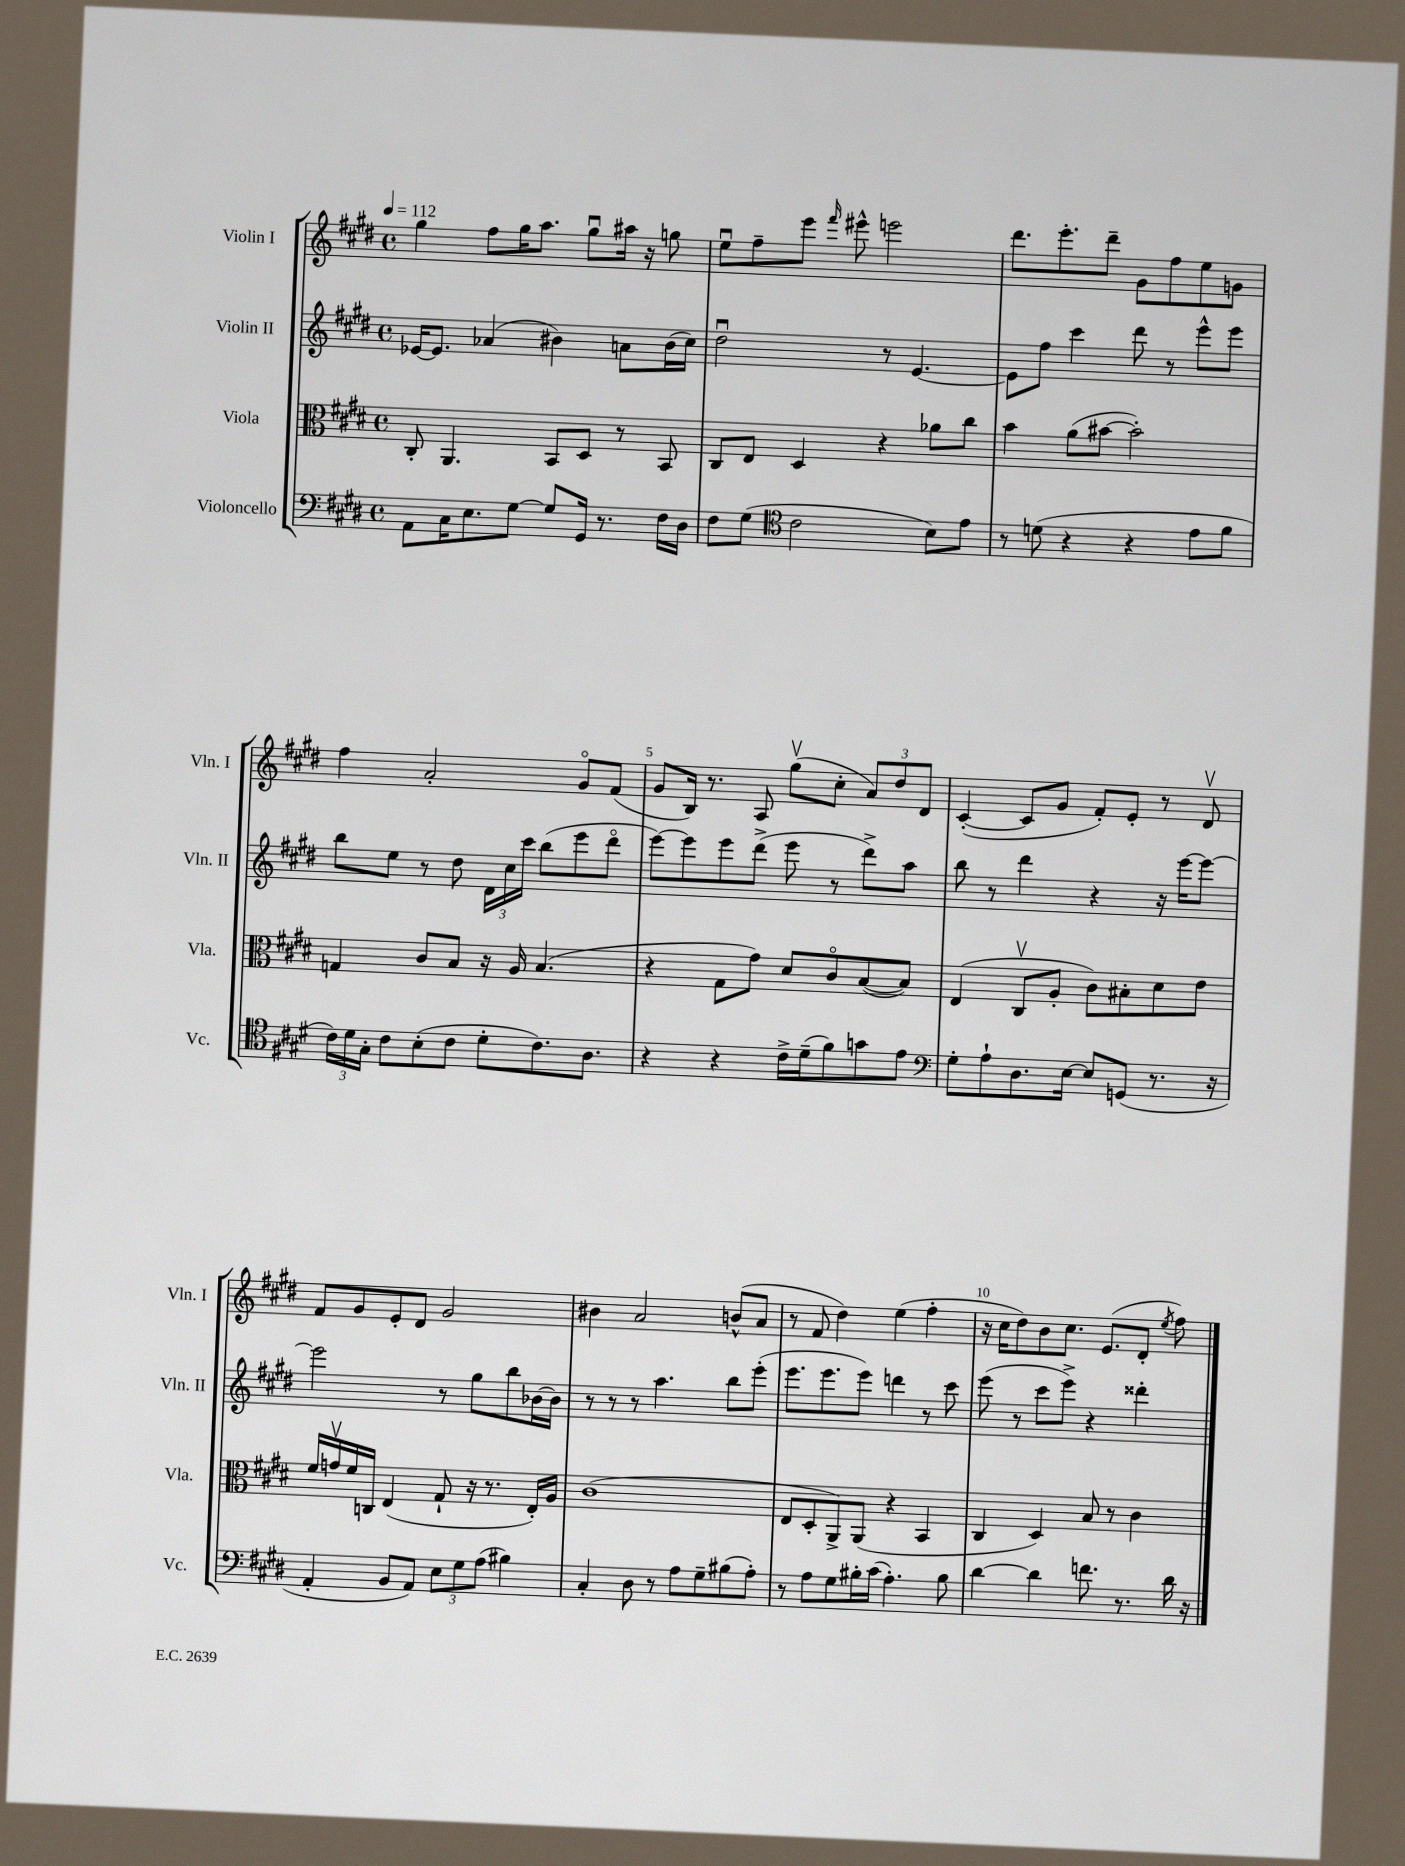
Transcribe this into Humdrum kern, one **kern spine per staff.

**kern	**kern	**kern	**kern
*staff4	*staff3	*staff2	*staff1
*clefF4	*clefC3	*clefG2	*clefG2
*k[f#c#g#d#]	*k[f#c#g#d#]	*k[f#c#g#d#]	*k[f#c#g#d#]
*M4/4	*M4/4	*M4/4	*M4/4
*met(c)	*met(c)	*met(c)	*met(c)
*MM112	*MM112	*MM112	*MM112
8AA\L	8C#'/	[16e-/LK	4gg#\
.	.	8.e-/]J	.
16C#\K	4.AA/	.	.
8.E\	.	.	.
.	.	(4a-/	8ff#\L
[8G#\J	.	.	16gg#\K
.	.	.	8.aa\J
8G#/]L	8BB/L	4b#\)	.
16GG#/Jk	8D#/J	.	8gg#u\L
8.r	.	.	.
.	8r	8a\L	16aa#\Jk
.	.	.	16r
16F#\LL	8BB/	(16b#\L	8gg\
16D#\JJ	.	16cc#\JJ)	.
=	=	=	=
8F#\L	8C#/L	2dd#u\	8eeu\L
(8G#\J	8E/J	.	8ff#~\
*clefC4	*	*	*
2c#\	4D#/	.	8eee\J
.	.	.	16qqfff#/
.	.	.	8eee#^^\
.	4r	8r	2eee\
.	.	[4.e/	.
8B\L)	8a-\L	.	.
8e\J	8cc#\J	.	.
=	=	=	=
8r	4b\	8e\]L	8.ddd#\L
(8d\	.	8ff#\J	.
.	.	.	8.eee'\
4r	(8a\L	4ccc#\	.
.	[8b#\J	.	8ddd#~\J
4r	2b#'\])	8ddd#\	8g#\L
.	.	8r	8ff#\
8e\L	.	8eee^^\L	8ee\
8f#\J	.	8eee\J	8g\J
=	=	=	=
24c#\LL)	4G/	8bb\L	4ff#\
24d#\	.	.	.
24G#'\JJ	.	.	.
8c#\L	.	8ee\J	.
(8B'\	8c#/L	8r	2a'/
8c#\J	8B/J	8dd#\	.
8d#'\L	16r	24d#\LL	.
.	.	24cc#\	.
.	16A/	.	.
.	.	24ccc#\JJ	.
8.c#\)	(4.B/	(8bb\L	.
.	.	8eee\	8g#o/L
8.A\J	.	.	.
.	.	8ddd#o\J	(8f#/J
=	=	=	=
4r	4r	[8eee\L)	8g#/L
.	.	8eee\]	16B/Jk)
.	.	.	8.r
4r	8G#\L	8eee\	.
.	8g#\J)	(8ddd#^\J	8A/
16c#^\LL	8d#/L	8eee\	(8gg#v\L
(16d#~\J	.	.	.
8f#\)	8c#o/	8r	8cc#'\J
8g\	([8B/	8ddd#^\L)	12a/L)
.	.	.	12dd#/
8e\J	8B/]J)	8aa\J	.
.	.	.	12d#/J
=	=	=	=
*clefF4	*	*	*
8G#'\L	(4E/	8bb\	([4c#'/
8A`\	.	8r	.
8.D#\	8C#v/L	4ddd#\	8c#/]L
.	8A'/J	.	8g#/J
[16E\Jk	.	.	.
8E/]L	8c#\L)	4r	8f#'/L)
(8GG/J	8B#'\	.	8e'/J
8.r	8d#\	16r	8r
.	.	[16eee\LK	.
.	8e\J	8eee\_J	8d#v/
16r	.	.	.
=	=	=	=
4AA'/	16f#/LL	2eee\]	8f#/L
.	16gv/	.	.
.	16f#/	.	8g#/
.	16C/JJ	.	.
8BB/L	(4E/	.	8e'/
8AA/J)	.	.	8d#/J
12E\L	8G#`/	8r	2g#/
12G#\	.	.	.
.	16r	8gg#\L	.
(12A\J	.	.	.
.	8.r	.	.
4B#\)	.	8bb\	.
.	16E'/LL)	[16b-\L	.
.	16A/JJ	16b-\]JJ	.
=	=	=	=
4C#'/	(1c#	8r	4b#\
.	.	8r	.
8D#\	.	8r	2a/
8r	.	4.aa\	.
8A\L	.	.	.
8G#~\	.	.	.
(8B#\	.	8bb\L	(8b^^/L
8A'\J)	.	(8eee'\J	8a/J
=	=	=	=
8r	8E/L	8.eee\L	8r
8A\L	8D#'/	.	8f#/
.	.	8.eee\	.
8G#\	8AA^/)	.	4dd#\)
16B#'\L	(8AA/J	8eee\J)	.
(16c#\JJ	.	.	.
4.A'\)	4r	4ddd\	(4ee\
.	4BB/	8r	4ff#'\
8B#\	.	8ccc#\	.
=	=	=	=
[4d#\	4C#/	(8eee\	16r
.	.	.	16cc#\LK
.	.	8r	8dd#\)
4d#\]	4D#/)	8ccc#\L	8b\
.	.	8eee^\J)	8.cc#\J
8.f\	8B/	4r	.
.	.	.	(8.e/L
.	8r	.	.
8.r	.	.	.
.	4c#\	4ddd##'\	8d#'/J
.	.	.	8qee/
16d#\	.	.	8ff#\)
16r	.	.	.
==	==	==	==
*-	*-	*-	*-
